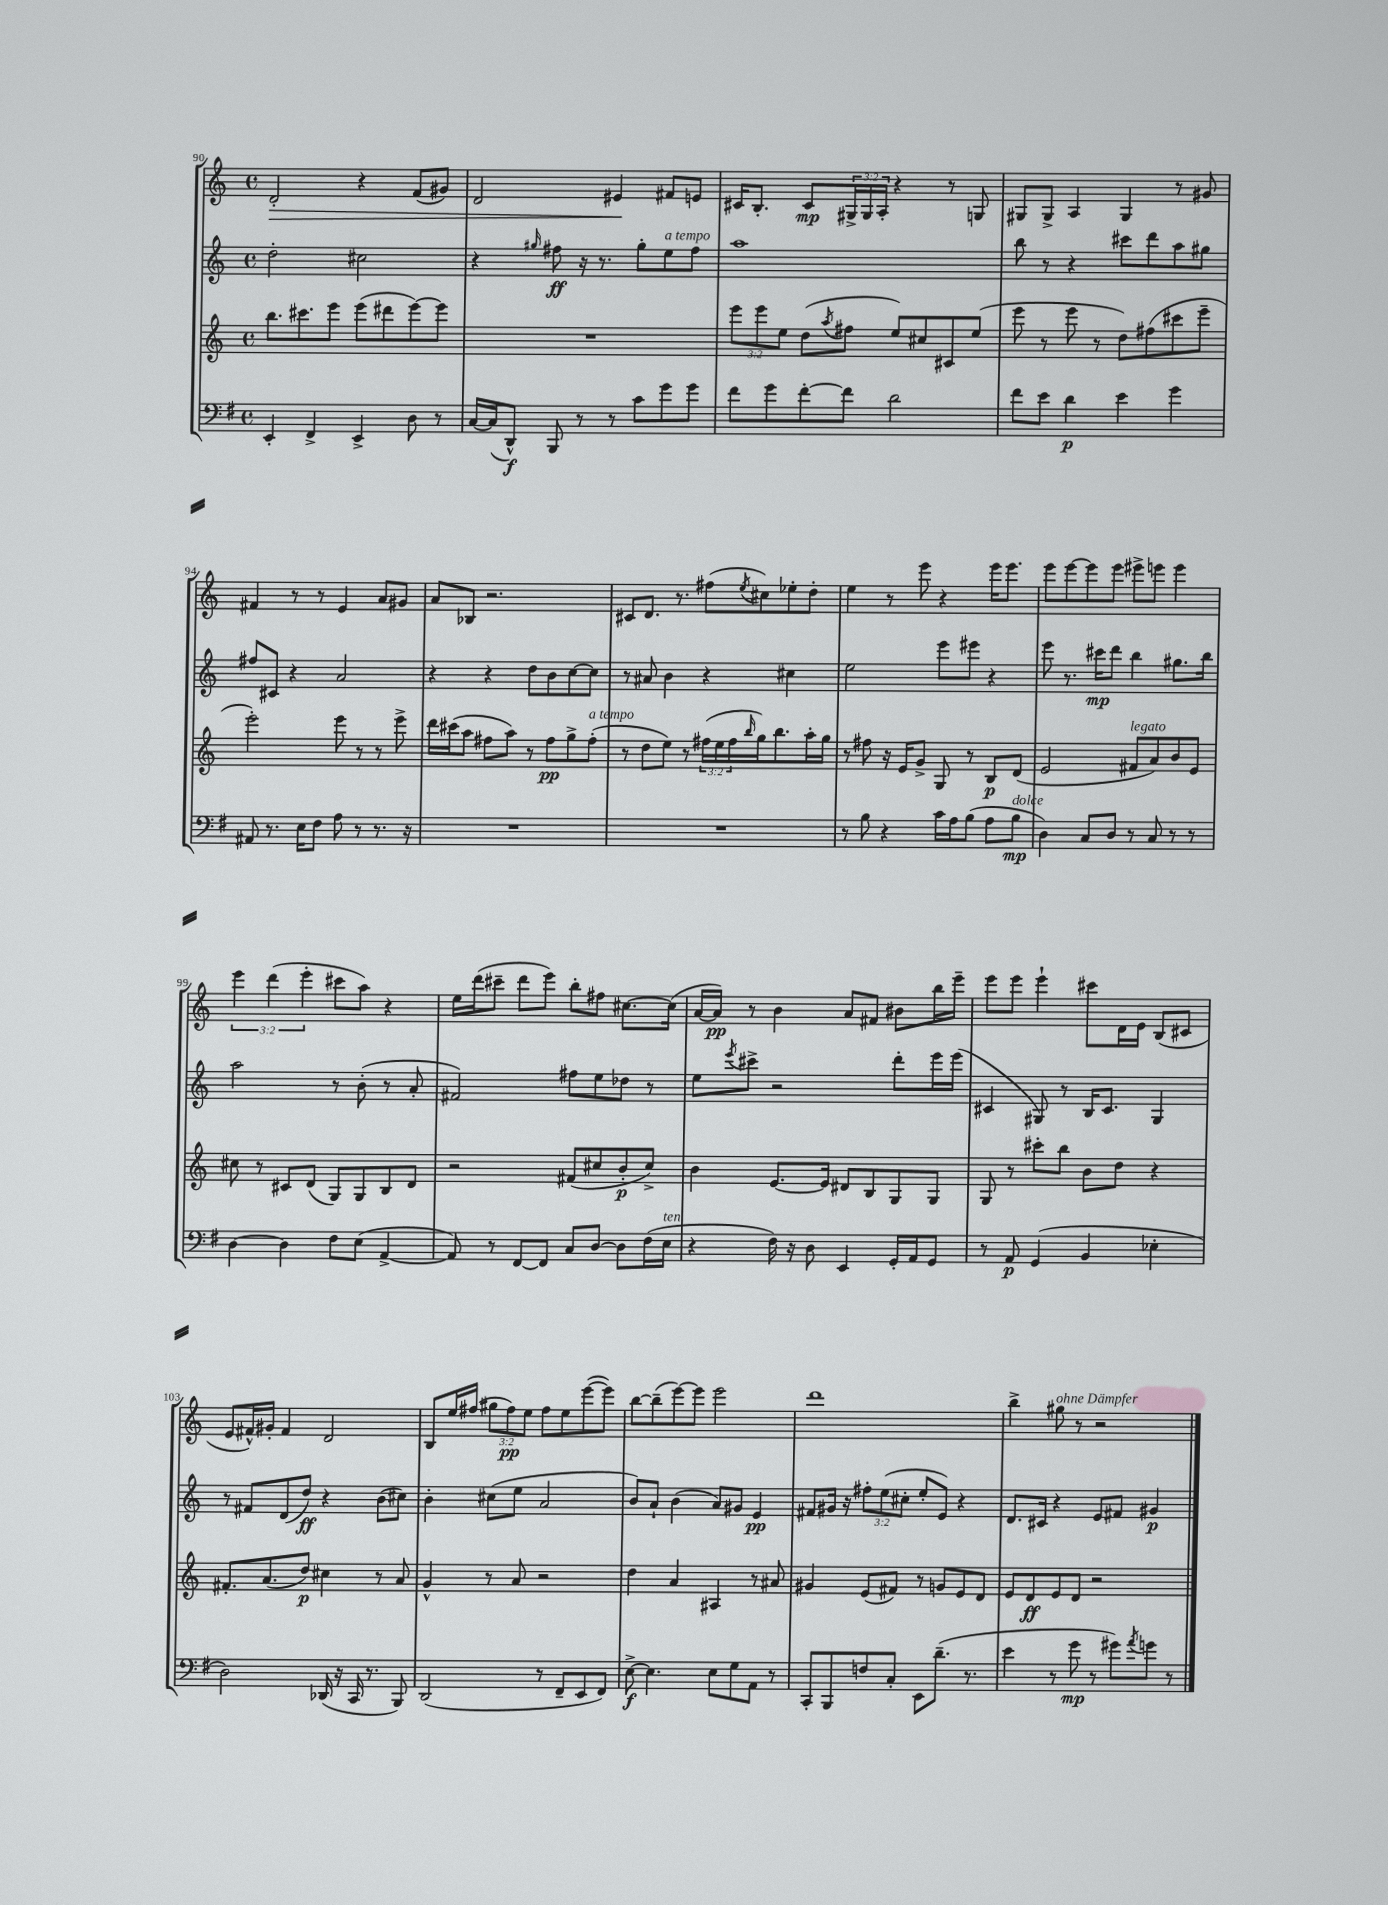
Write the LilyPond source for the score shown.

<<
\new StaffGroup <<
\new Staff = "s0" {
    \clef treble \key c \major \defaultTimeSignature \time 4/4 \override Staff.TupletNumber.text = #tuplet-number::calc-fraction-text
    d'2-.\> r4 f'8( gis'8) |
    d'2 eis'4\! fis'8 e'8 |
    cis'16 b8.-. cis'8\mp \tuplet 3/2 { gis16-> gis16 a16-. } r4 r8 g8 |
    gis8 gis8-> a4 gis4 r8 gis'8 |
    fis'4 r8 r8 e'4 a'8 gis'8 |
    a'8 bes8 r2. |
    cis'8 d'8. r8. fis''8( \acciaccatura { e''8 } cis''8) ees''8-. d''8-. |
    e''4 r8 e'''8 r4 e'''16 e'''8. |
    e'''8 e'''8~ e'''8 e'''8 eis'''8-> e'''8 e'''4 |
    \tuplet 3/2 { e'''4 d'''4( e'''4-. } cis'''8 a''8) r4 |
    e''16 d'''16( cis'''8-- d'''8 e'''8) b''8-. fis''8 cis''8.~ cis''16( |
    a'16~ a'16\pp) r8 b'4 a'8 fis'8 bis'8 b''16 e'''16-- |
    e'''8 e'''8 e'''4-! cis'''8 d'16 e'16 b8( cis'8 |
    e'8 fis'16-^) gis'16-. fis'4 d'2 |
    b8 e''16 fis''16( \tuplet 3/2 { gis''8 fis''8\pp) e''8 } fis''8 e''8 e'''8~( e'''8) |
    b''8~ b''8--( e'''8~) e'''8 e'''2 |
    d'''1 |
    b''4-> gis''8^\markup { \italic "ohne Dämpfer" } r8 r2 \bar "|." |
}
\new Staff = "s1" {
    \clef treble \key c \major \defaultTimeSignature \time 4/4 \override Staff.TupletNumber.text = #tuplet-number::calc-fraction-text
    d''2-. cis''2 |
    r4 \grace { gis''16 } fis''8\ff r16 r8. gis''8-. e''8^\markup { \italic "a tempo" } fis''8 |
    a''1 |
    b''8 r8 r4 cis'''8 d'''8 a''8 gis''8 |
    fis''8 cis'8 r4 a'2 |
    r4 r4 d''8 b'8 c''8~ c''8 |
    r8 ais'8 b'4 r4 cis''4 |
    e''2 e'''8 eis'''8 r4 |
    e'''8 r8. cis'''16\mp d'''8 b''4 gis''8. b''16 |
    a''2 r8 b'8-.( r8 a'8-. |
    fis'2) fis''8 e''8 des''8 r8 |
    e''8 \acciaccatura { e'''8 } cis'''8-> r2 d'''8-. e'''16 e'''16( |
    cis'4 gis8) r8 b16 cis'8. gis4 |
    r8 fis'8 d'8( d''8\ff) r4 b'8( cis''8) |
    b'4-. cis''8( e''8 a'2 |
    b'8) a'8-! b'4( a'8) gis'8 e'4\pp |
    fis'8 gis'16 r16 \tuplet 3/2 { fis''8-. e''8( cis''8-. } e''8-. e'8) r4 |
    d'8. cis'16 r4 e'8 fis'8 gis'4\p \bar "|." |
}
\new Staff = "s2" {
    \clef treble \key c \major \defaultTimeSignature \time 4/4 \override Staff.TupletNumber.text = #tuplet-number::calc-fraction-text
    b''8. cis'''8. e'''8 e'''8( dis'''8 e'''8~) e'''8 |
    R1 |
    \tuplet 3/2 { e'''8 e'''8 e''8 } d''8( \acciaccatura { a''8 } fis''8 e''8) cis''8 cis'8 e''8( |
    e'''8 r8 e'''8 r8 d''8) fis''8( cis'''8 e'''8-- |
    e'''2-.) e'''8 r8 r8 e'''8-> |
    d'''16 cis'''16( a''8 fis''8 a''8) r8 fis''8\pp g''8-> fis''8-.^\markup { \italic "a tempo" }( |
    r8 d''8 e''8) r8 \tuplet 3/2 { fis''16( e''16 fis''16 } \grace { b''16 } g''16) b''8. a''16-. g''16 |
    r8 fis''8 r16 e'16 g'8-> g8 r8 b8\p d'8( |
    e'2 fis'8^\markup { \italic "legato" } a'8) b'8 e'8 |
    cis''8 r8 cis'8 d'8( g8) g8 b8 d'8 |
    r2 fis'8( cis''8 b'8-.\p cis''8->) |
    b'4 e'8.~ e'16 dis'8 b8 g8 g8 |
    g8 r8 cis'''8-. b''8 b'8 d''8 r4 |
    fis'8.-. a'8.( d''8\p) cis''4 r8 a'8 |
    g'4-^ r8 a'8 r2 |
    d''4 a'4 ais4 r8 ais'8 |
    gis'4 e'8( fis'8) r8 g'8 e'8 d'8 |
    e'8 d'8\ff e'8 d'8 r2 \bar "|." |
}
\new Staff = "s3" {
    \clef bass \key g \major \defaultTimeSignature \time 4/4
    e,4-. fis,4-> e,4-> d8 r8 |
    c16~ c16( d,8-^\f) b,,8 r8 r8 c'8 g'8 g'8 |
    fis'8 g'8 fis'8~-. fis'8 d'2 |
    fis'8 e'8 d'4\p e'4 g'4 |
    ais,8 r8. e16 fis8 a8 r8 r8. r16 |
    R1 |
    R1 |
    r8 b8 r4 c'16 a16 b8( a8 b8\mp^\markup { \italic "dolce" } |
    d4) c8 d8 r8 c8 r8 r8 |
    d4~ d4 fis8 e8( a,4~-> |
    a,8) r8 fis,8~ fis,8 c8 d8~ d8 fis16( e16^\markup { \italic "ten." } |
    r4 fis16) r16 d8 e,4 g,16-. a,16 g,8 |
    r8 a,8\p g,4( b,4 ees4-. |
    d2) des,16( r16 c,16 r8. b,,8) |
    d,2( r8 fis,8-- e,8 fis,8) |
    e8~->\f e4. e8 g8 a,8 r8 |
    c,8-. b,,8 f8 c8-. e,8 d'8.--( r8. |
    e'4 r8 g'8\mp r8 gis'8) \acciaccatura { a'8 } g'8 r8 \bar "|." |
}
>>
>>
\layout { \context { \Score currentBarNumber = #90 } }
